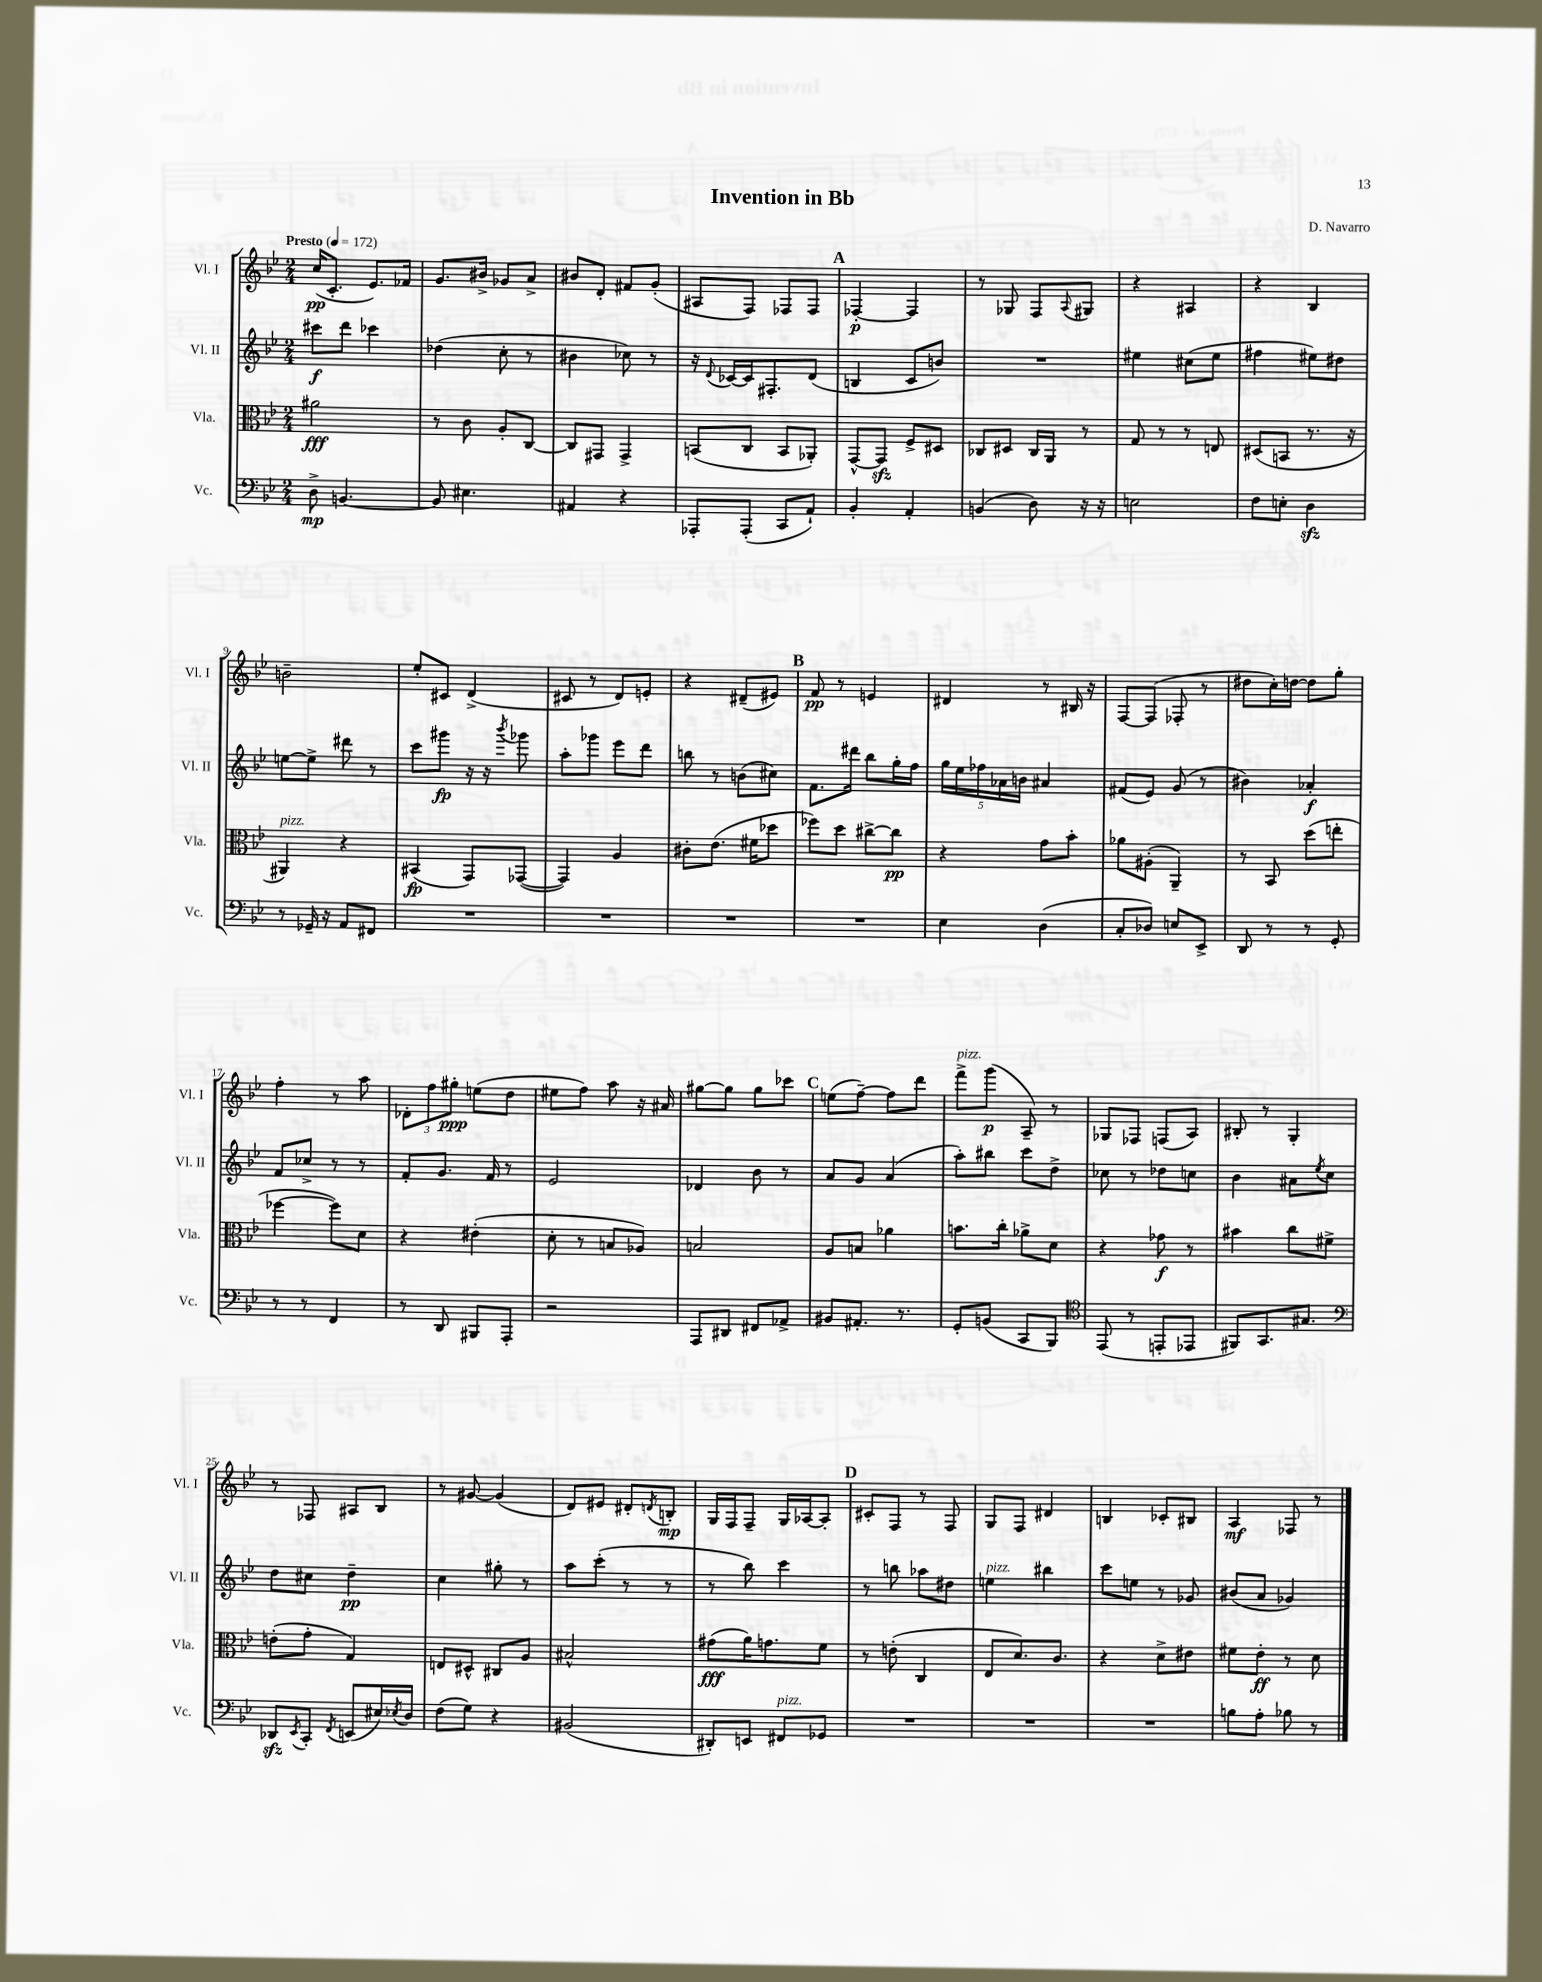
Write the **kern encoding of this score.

**kern	**kern	**kern	**kern
*staff4	*staff3	*staff2	*staff1
*clefF4	*clefC3	*clefG2	*clefG2
*k[b-e-]	*k[b-e-]	*k[b-e-]	*k[b-e-]
*M2/4	*M2/4	*M2/4	*M2/4
*MM172	*MM172	*MM172	*MM172
8D^	2a#	8ccc#	(16cc
.	.	.	8.c'
[4.BB	.	8ddd	.
.	.	4ccc-	8.e-)
.	.	.	16f-
=	=	=	=
8BB]	8r	(4dd-	8.g
4.E#	8c	.	.
.	.	.	16b#^
.	8A'	8cc'	8g-
.	[8C	8r	8a^
=	=	=	=
4AA#	8C]	4b#	8b#
.	8GG#	.	8d'
4r	4GG#^	8cc-)	8f#
.	.	8r	(8g'
=	=	=	=
8AAA-'	(8BB	16r	8A#
.	.	8qqd	.
.	.	[16c-	.
(8AAA-'	8C	16c-]	8F)
.	.	8.F#'	.
8CC	8BB	.	8F-
8AA`)	8AA-')	(8d	8F-
=	=	=	=
4BB-'	[8GG^^	4B	[4F-'
.	8GG]	.	.
4AA'	8F^	8c	4F-]
.	8D#	8b)	.
=	=	=	=
(4BB	8C-	2r	8r
.	8D#	.	8G-
8D)	16C-	.	8F
.	16AA	.	.
.	.	.	8qqA
16r	8r	.	8G#
16r	.	.	.
=	=	=	=
2E	8G	4ee#	4r
.	8r	.	.
.	8r	(8cc#	4A#
.	8E	8ee#	.
=	=	=	=
8F	(8D#	4ff#	4r
8E'	8BB	.	.
4D	8.r	8ee#)	4B-
.	.	8dd#	.
.	16r	.	.
=	=	=	=
8r	4AA#)	[8ee	2b~
16GG-~	.	8ee^]	.
16r	.	.	.
8AA	4r	8ddd#	.
8FF#	.	8r	.
=	=	=	=
2r	(4BB#	8ccc	8ee-'
.	.	8ggg#	8c#
.	8GG)	16r	(4d^
.	.	16r	.
.	.	8qbbb-	.
.	([8GG-	8ggg-	.
=	=	=	=
2r	4GG-])	8aa'	8c#
.	.	8ggg-	8r
.	4A	8eee-	8d)
.	.	8ddd	8e'
=	=	=	=
2r	8c#'	8bb	4r
.	(8.e-	8r	.
.	.	(8b	(8d#~
.	16f#	.	.
.	8dd-	8cc#)	8e#)
=	=	=	=
2r	8ff-)	8.f	8f
.	8dd	.	8r
.	.	16ddd#	.
.	[8cc#^	8bb-	4e
.	8cc#]	16gg'	.
.	.	16ff	.
=	=	=	=
4E-	4r	20gg	4d#
.	.	20ee-	.
.	.	20ff-	.
.	.	20a-	.
.	.	20b	.
(4D	8g	4a#	8r
.	8b-'	.	16B#
.	.	.	16r
=	=	=	=
8C'	8a-	(8f#	[8F
8D-)	(8A#'	8e-)	(8F]
8E	4AA~)	(8g	8F-'
8EE-^	.	8r	8r
=	=	=	=
8DD	8r	4b#)	8dd#
8r	8BB-	.	16cc')
.	.	.	[16dd
8r	(8dd	4a-'	8dd]
8GG'	8ee'	.	8gg'
=	=	=	=
8r	[4ff-	8f	4ff'
8r	.	8cc-^	.
4FF	8ff-])	8r	8r
.	8d	8r	8aa
=	=	=	=
8r	4r	8f'	12d-'
.	.	.	12ff
8DD	.	8.g	.
.	.	.	12gg#'
8BBB#	(4e#'	.	(8ee
.	.	16f	.
8AAA'	.	8r	8dd
=	=	=	=
2r	8d'	2e-	8ee#
.	8r	.	8ff)
.	8B	.	8aa
.	8A-)	.	16r
.	.	.	16a#
=	=	=	=
8AAA	2B	4d-	[8gg#
8DD#	.	.	8gg#]
8FF#	.	8b-	8gg#
8AA-^	.	8r	8ccc-
=	=	=	=
8BB#	8A	8a	(8ee
8.AA#'	8B	8g	[8ff~)
.	4a-	(4a	8ff]
8.r	.	.	.
.	.	.	8ddd
=	=	=	=
8GG'	8.b	8aa')	8fff^
(8BB	.	8bb#	(8ggg
.	16cc'	.	.
8CC	8a-^	8ccc	8A~)
8BBB-)	8d	8dd^	8r
=	=	=	=
*clefC4	*	*	*
(8EE-	4r	8cc-	8G-
8r	.	8r	8F-
8EE'	8g-	8dd-	(8F
8EE-	8r	8cc	8A)
=	=	=	=
8FF#)	4b#	4b-	8B#'
8.GG	.	.	8r
.	8cc	8a#	4G'
8.G#	.	.	.
.	.	8qee-	.
.	8f#^	8cc	.
=	=	=	=
*clefF4	*	*	*
8DD-	(8e'	8dd	8r
8qEE-	.	.	.
8CC'	8g'	8cc#	8F-
8qFF	.	.	.
(8EE	4G)	4dd~	8A#
16E#)	.	.	8B-
8qE-	.	.	.
16D	.	.	.
=	=	=	=
(8F	8E	4cc	8r
8G)	8D#^^	.	[8g#
4r	8C#	8gg#'	(4g#]
.	8A	8r	.
=	=	=	=
(2BB#	2B#^^	8aa	8d)
.	.	(8ccc'	8e#
.	.	8r	8d#'
.	.	.	8qd
.	.	8r	8B'
=	=	=	=
8DD#')	(8g#	8r	16G
.	.	.	16F
8EE	16a)	8bb-)	8F~
.	8.g	.	.
8FF#	.	4ccc	16G
.	.	.	[16A-
8GG-	8f	.	8A-']
=	=	=	=
2r	8r	8r	8c#'
.	(8e'	8bb	8F
.	4C	8aa-	8r
.	.	8dd#	8F
=	=	=	=
2r	8E-	4ee	8G
.	8.d)	.	8F
.	.	4bb#	4d#
.	8.c	.	.
=	=	=	=
2r	4r	8ccc	4B
.	.	8ee	.
.	8d^	8r	8c-'
.	8e#	8g-	8B#
=	=	=	=
8B	8f#	(8b#	4A
8A'	8e-'	8a	.
8B-	8r	4g-)	8F-
8r	8d	.	8r
==	==	==	==
*-	*-	*-	*-
